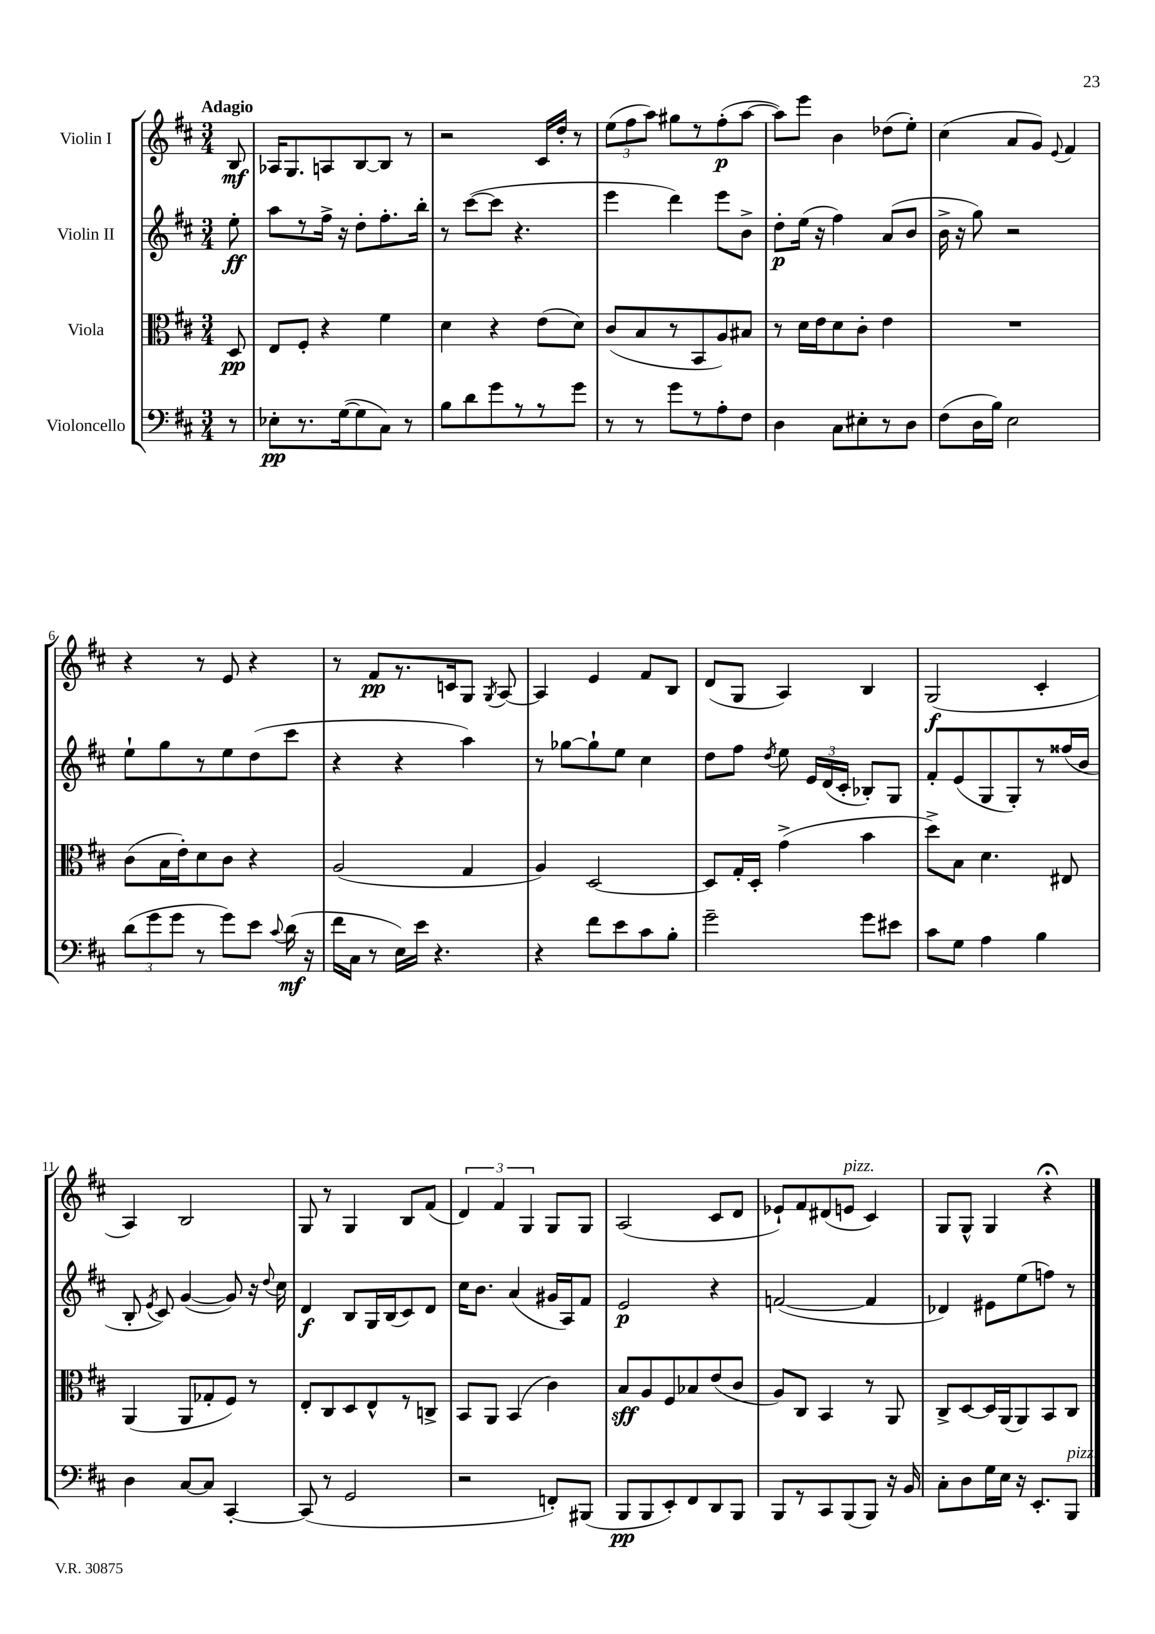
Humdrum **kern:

**kern	**kern	**kern	**kern
*staff4	*staff3	*staff2	*staff1
*clefF4	*clefC3	*clefG2	*clefG2
*k[f#c#]	*k[f#c#]	*k[f#c#]	*k[f#c#]
*M3/4	*M3/4	*M3/4	*M3/4
8r	8D	8ee'	8B
=	=	=	=
8E-'	8E	8aa	16A-
.	.	.	8.G
8.r	8F#'	8r	.
.	4r	16ff#^	8A
([16G	.	16r	.
8G]	.	8dd'	[8B
8C#)	4f#	8.ff#'	8B]
8r	.	.	8r
.	.	16bb'	.
=	=	=	=
8B	4d	8r	2r
8d	.	([8ccc#	.
8g	4r	8ccc#]	.
8r	.	4.r	.
8r	(8e	.	16c#
.	.	.	16dd'
8g	8d)	.	8r
=	=	=	=
8r	(8c#	4eee	(12ee
.	.	.	12ff#
8r	8B	.	.
.	.	.	12aa)
8g	8r	4ddd)	8gg#
8r	8BB	.	8r
8A'	8A)	8eee	(8ff#'
8F#	8B#	8b^	[8aa
=	=	=	=
4D	8r	8dd'	8aa])
.	16d	(16ee	8eee
.	16e	16r	.
8C#	8d	4ff#)	4b
8E#'	8c#'	.	.
8r	4e	(8a	(8dd-
8D	.	8b	8ee')
=	=	=	=
(8F#	2.r	16b^	(4cc#
.	.	16r	.
16D	.	8gg)	.
16B)	.	.	.
2E	.	2r	8a
.	.	.	8g)
.	.	.	8qqe
.	.	.	4f#
=	=	=	=
(12d	(8c#	8ee`	4r
12g	.	.	.
.	16B	8gg	.
12g	.	.	.
.	16e')	.	.
8r	8d	8r	8r
8g)	8c#	8ee	8e
8e	4r	(8dd	4r
8qqc#	.	.	.
(16d	.	8ccc#	.
16r	.	.	.
=	=	=	=
16f#	(2A	4r	8r
16C#	.	.	.
8r	.	.	8f#
16E)	.	4r	8.r
16e	.	.	.
4.r	.	.	.
.	.	.	16c
.	4G	4aa)	8G
.	.	.	8qG
.	.	.	[8A
=	=	=	=
4r	4A)	8r	4A]
.	.	[8gg-	.
8f#	[2D	8gg-`]	4e
8e	.	8ee	.
8c#	.	4cc#	8f#
8B'	.	.	8B
=	=	=	=
2g~	8D]	8dd	(8d
.	16G'	8ff#	8G
.	16D'	.	.
.	.	8qdd	.
.	(4g^	8ee	4A)
.	.	24e	.
.	.	(24d	.
.	.	24c#'	.
8g	4b	8B-')	4B
8e#	.	8G	.
=	=	=	=
8c#	8dd^)	8f#'	(2G
8G	8B	(8e	.
4A	4.d	8G	.
.	.	8G')	.
4B	.	8r	4c#'
.	8E#	(16ff##	.
.	.	16b	.
=	=	=	=
4D	(4AA	8B'	4A)
.	.	8qe	.
.	.	8c#)	.
[8C#	8AA	([4g	2B
8C#]	8G-'	.	.
[4CC#'	8F#)	8g])	.
.	8r	16r	.
.	.	8qqdd	.
.	.	16cc#	.
=	=	=	=
(8CC#]	8E'	4d	8G
8r	8C#	.	8r
2GG	8D	8B	4G
.	8E^^	16G	.
.	.	(16B	.
.	8r	8c#)	8B
.	8C^	8d	(8f#
=	=	=	=
2r	8BB	16cc#	6d)
.	.	8.b	.
.	8AA	.	.
.	.	.	6f#
.	(4BB	(4a	.
.	.	.	6G
8FF')	4c#)	16g#	8G
.	.	16A)	.
(8BBB#	.	8f#	8G
=	=	=	=
8BBB	8B	2e	(2A
8BBB	8A	.	.
8EE')	8F#	.	.
8FF#	8B-	.	.
8DD	(8e	4r	8c#
8BBB	8c#	.	8d
=	=	=	=
8BBB	8A)	([2f	8e-`)
8r	8C#	.	8f#
8CC#	4BB	.	(8d#
(8BBB	.	.	8e
8BBB)	8r	4f]	4c#)
16r	8AA	.	.
16BB	.	.	.
=	=	=	=
8C#'	8C#^	4d-)	8G
8D	[8D	.	8G^^
16G	16D]	8e#	4G
16E	(16AA	.	.
16r	8AA)	(8ee	.
8.EE'	.	.	.
.	8BB	8ff)	4r;
8BBB	8C#	8r	.
==	==	==	==
*-	*-	*-	*-
